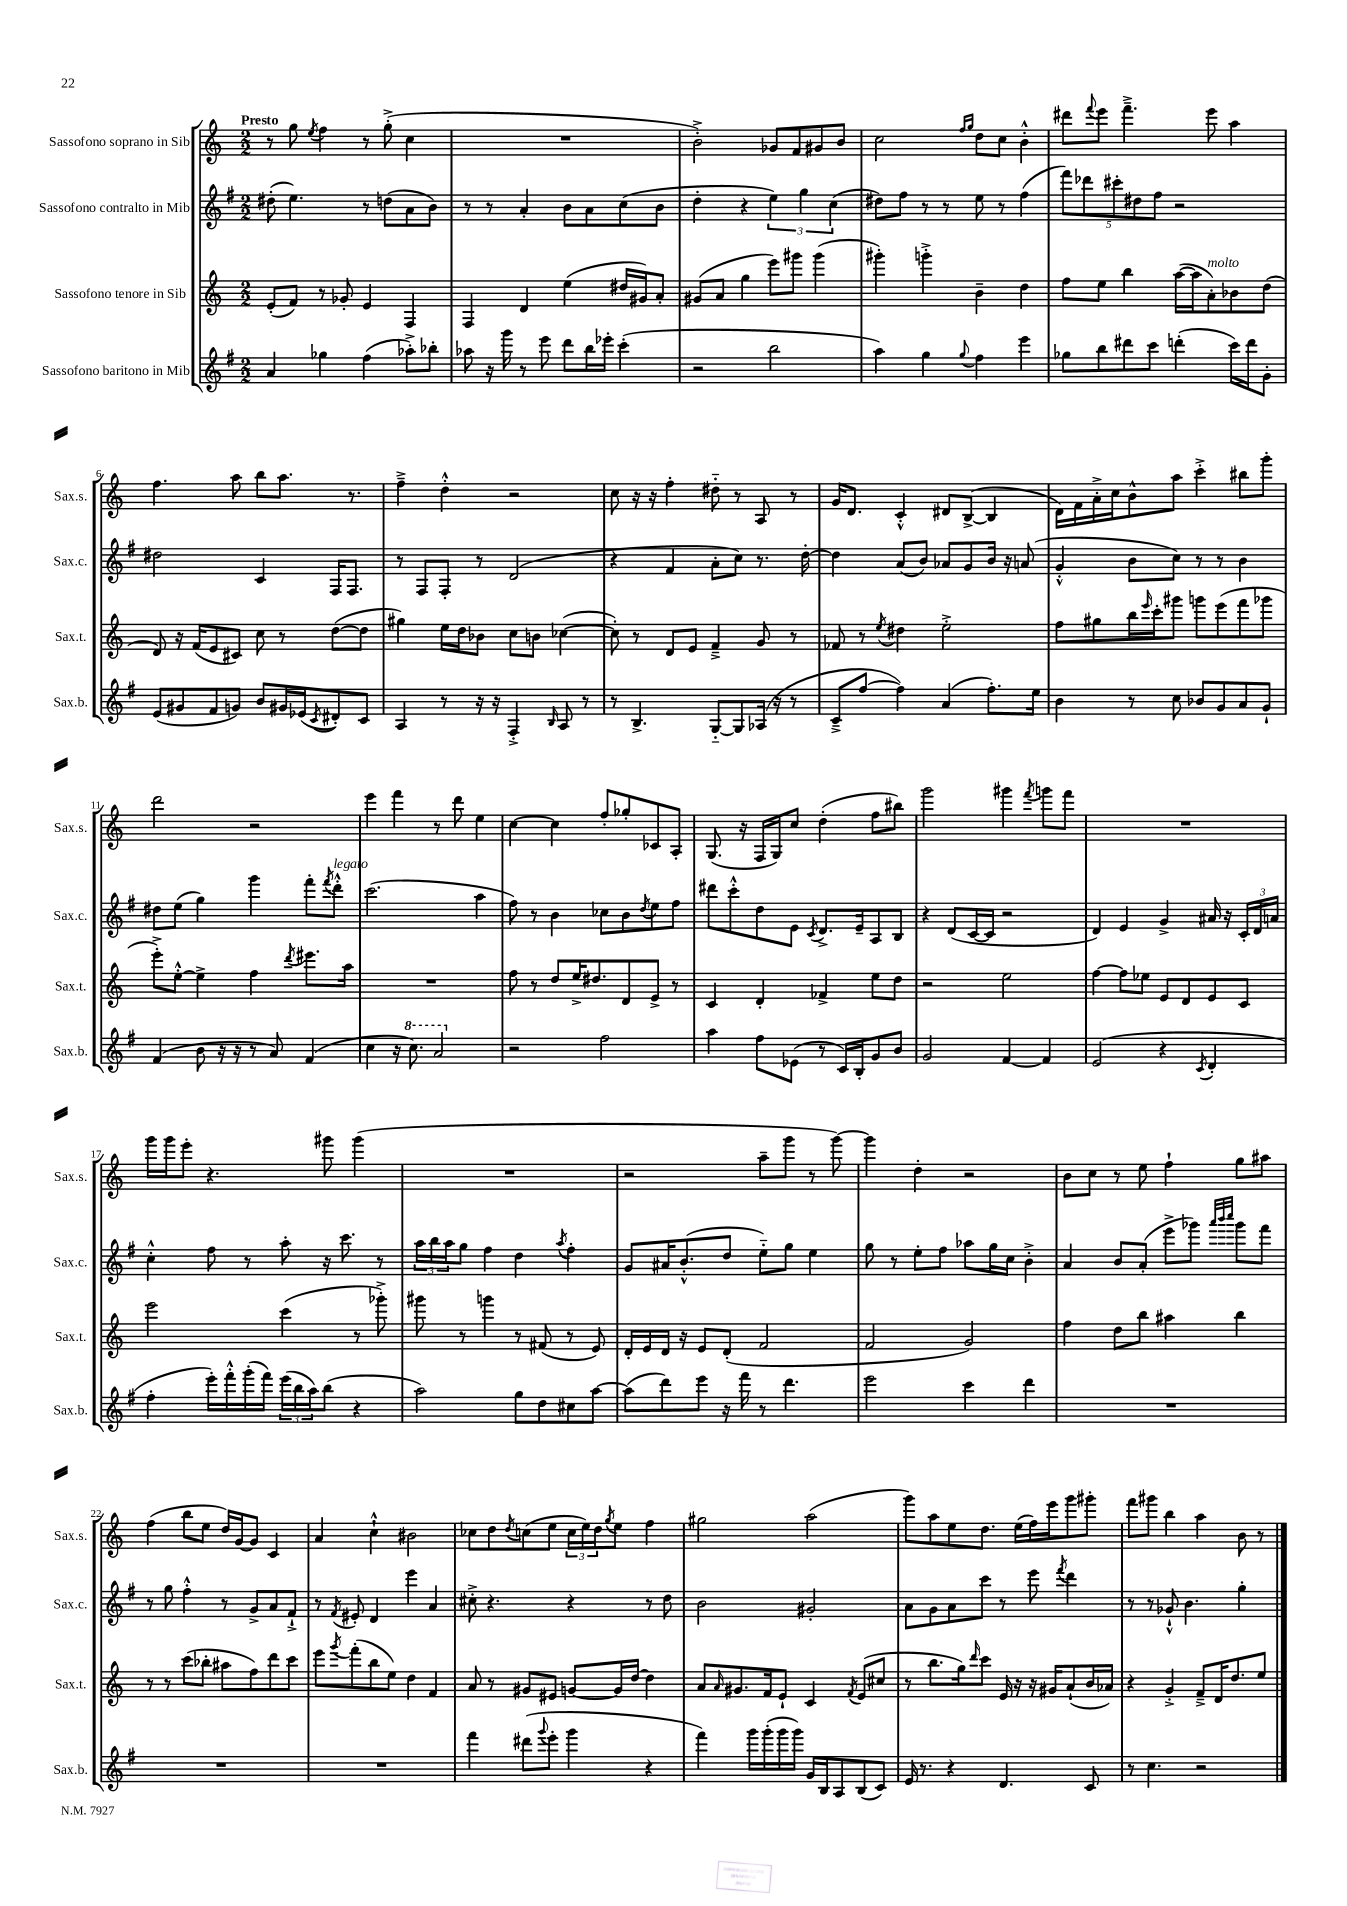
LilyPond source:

<<
\new StaffGroup <<
\new Staff = "s0" \with { instrumentName = "Sassofono soprano in Sib" shortInstrumentName = "Sax.s." } {
    \clef treble \key c \major \numericTimeSignature \time 2/2 \tempo "Presto"
    r8 g''8 \acciaccatura { e''8 } f''4 r8 g''8-.->( c''4 |
    R1 |
    b'2-.->) ges'8 f'8 gis'8 b'8 |
    c''2 \grace { f''16 g''16 } d''8 c''8 b'4-.-^ |
    dis'''8 \appoggiatura { f'''8 } e'''8 f'''4.---> e'''8 a''4 |
    f''4. a''8 b''8 a''8. r8. |
    f''4---> d''4-.-^ r2 |
    c''8 r16 r16 f''4-. dis''8-_ r8 a8 r8 |
    g'16 d'8. c'4-.-^ dis'8 b8~->( b4 |
    d'16) f'16 a'16-.-> c''16 b'8-^ a''8 c'''4-.-> bis''8 g'''8-. |
    d'''2 r2 |
    e'''4 f'''4 r8 d'''8 e''4 |
    c''4~ c''4 f''8-. ges''8-. ces'8 a8-. |
    g8.( r16 f16 g16) c''8 d''4-.( f''8 bis''8) |
    g'''2 gis'''4 \acciaccatura { f'''8 } g'''8 f'''8 |
    R1 |
    g'''16 g'''16 e'''8-. r4. gis'''8 gis'''4( |
    R1 |
    r2 a''8-- g'''8 r8 g'''8~) |
    g'''4 d''4-. r2 |
    b'8 c''8 r8 e''8 f''4-! g''8 ais''8 |
    f''4( b''8 e''8 d''16) g'16~ g'8 c'4 |
    a'4 c''4-!-^ bis'2 |
    ces''8 d''8 \acciaccatura { d''8 } c''8( e''8 \tuplet 3/2 { c''16 e''16) d''16 } \acciaccatura { g''8 } e''8 f''4 |
    gis''2 a''2( |
    g'''8) a''8 e''8 d''8. e''16( f''16) e'''16 g'''8 gis'''8-. |
    f'''8 gis'''8 b''4 a''4 b'8 r8 \bar "|." |
}
\new Staff = "s1" \with { instrumentName = "Sassofono contralto in Mib" shortInstrumentName = "Sax.c." } {
    \clef treble \key g \major \numericTimeSignature \time 2/2
    dis''8-.( e''4.) r8 d''8( a'8 b'8) |
    r8 r8 a'4-. b'8 a'8 c''8( b'8 |
    d''4-. r4 \tuplet 3/2 { e''4) g''4 c''4( } |
    dis''8) fis''8 r8 r8 e''8 r8 fis''4( |
    \tuplet 5/4 { fis'''8) des'''8 cis'''8-. dis''8 fis''8 } r2 |
    dis''2 c'4 fis16 fis8. |
    r8 fis8 fis8-. r8 d'2( |
    r4 fis'4 a'8-. c''8) r8. d''16~-. |
    d''4 a'8( b'8) aes'8 g'8 b'16 r16 a'8( |
    g'4-.-^ b'8 c''8) r8 r8 b'4 |
    dis''8 e''8( g''4) g'''4 fis'''8-. \acciaccatura { fis'''8 } d'''8-.-^^\markup { \italic "legato" } |
    c'''2.( a''4 |
    fis''8) r8 b'4 ces''8 b'8 \acciaccatura { d''8 } e''8 fis''8 |
    dis'''8 c'''8-.-^ d''8 e'8 \acciaccatura { c'8 } d'8.-> e'16-- a8 b8 |
    r4 d'8( c'16~ c'16 r2 |
    d'4) e'4 g'4-> ais'16 r16 \tuplet 3/2 { c'16-. d'16 a'16 } |
    c''4-.-^ fis''8 r8 a''8-. r16 c'''8. r8 |
    \tuplet 3/2 { a''16 b''16 a''16 } g''8 fis''4 d''4 \acciaccatura { a''8 } fis''4-. |
    g'8 ais'16 b'8.-.-^( d''8 e''8-_) g''8 e''4 |
    g''8 r8 e''8-. fis''8 aes''8 g''16 c''16 b'4-.-> |
    a'4 b'8 a'8-.( e'''8-> ges'''8) \grace { a'''32 b'''32 c''''32 } ges'''8 fis'''8 |
    r8 g''8 fis''4-.-^ r8 g'8-> a'8 fis'8-!-> |
    r8 \acciaccatura { fis'8 } eis'8-. d'4 e'''4 a'4 |
    cis''8-.-> r4. r4 r8 d''8 |
    b'2 gis'2-. |
    a'8 g'8 a'8 c'''8 r8 e'''8 \acciaccatura { fis'''8 } d'''4 |
    r8 r8 ges'8-!-^ b'4. g''4-. \bar "|." |
}
\new Staff = "s2" \with { instrumentName = "Sassofono tenore in Sib" shortInstrumentName = "Sax.t." } {
    \clef treble \key c \major \numericTimeSignature \time 2/2
    e'8-.( f'8) r8 ges'8-. e'4 f4 |
    f4 d'4 e''4( dis''16 gis'16) a'8-. |
    gis'8( a'8 g''4 e'''8) gis'''8 gis'''4( |
    gis'''4-.) g'''4-.-> b'4-- d''4 |
    f''8 e''8 b''4 a''16~( a''16 a'8-.^\markup { \italic "molto" }) bes'8 d''8( |
    d'8) r16 f'16( e'8 cis'8) c''8 r8 d''8~( d''8 |
    gis''4) e''16 d''16 bes'8 c''8 b'8 ces''4~( |
    ces''8-.) r8 d'8 e'8 f'4---> g'8 r8 |
    fes'8 r8 \acciaccatura { e''8 } dis''4 e''2-.-> |
    f''8 gis''8 b''16 \grace { e'''16 } c'''16-. gis'''8 g'''8 e'''8( f'''8 ges'''8 |
    e'''8-.->) e''8~-.-^ e''4-> f''4 \acciaccatura { d'''8 } eis'''8. a''16 |
    R1 |
    f''8 r8 d''8 e''16-> dis''8. d'8 e'8-> r8 |
    c'4 d'4-. fes'4-> e''8 d''8 |
    r2 e''2 |
    f''4~ f''8 ees''8 e'8 d'8 e'8 c'8 |
    e'''2 c'''4( r8 ges'''8-.->) |
    gis'''8 r8 g'''4 r8 fis'8( r8 e'8) |
    d'16-. e'16 d'16 r16 e'8 d'8-.( f'2 |
    f'2 g'2) |
    f''4 d''8 b''8 ais''4 b''4 |
    r8 r8 c'''8( bes''8-. ais''8 f''8) d'''8 c'''8 |
    e'''8 \acciaccatura { g'''8 } f'''8-.( b''8 e''8) d''4 f'4 |
    a'8 r8 gis'8 eis'8 g'8~ g'16 d''16~ d''4 |
    a'8 \grace { a'16 } gis'8. f'16 e'8-! c'4 \acciaccatura { f'8 } e'8( cis''8 |
    r8 b''8. g''16) \grace { d'''16 } c'''8 e'16 r16 r16 gis'16 a'8-!( b'16 aes'16) |
    r4 g'4-.-> f'8---> d'16 d''8. e''8 \bar "|." |
}
\new Staff = "s3" \with { instrumentName = "Sassofono baritono in Mib" shortInstrumentName = "Sax.b." } {
    \clef treble \key g \major \numericTimeSignature \time 2/2
    a'4 ges''4 fis''4( aes''8-.->) bes''8-. |
    aes''8 r16 g'''16 r8 e'''8 d'''8 b''16 ees'''16-. c'''4-.( |
    r2 b''2 |
    a''4) g''4 \appoggiatura { g''8 } fis''4 e'''4 |
    ges''8 b''8 dis'''8 c'''8 d'''4-.( c'''16) d'''16 g'8-. |
    e'8( gis'8 fis'8 g'8) b'8 gis'16 ees'16( \acciaccatura { c'8 } dis'8-.) c'8 |
    a4 r8 r16 r16 fis4-.-> \grace { b16 } a8 r8 |
    r8 b4.-> g8~-_ g8 aes16( r16 r8 |
    c'8---> fis''8~ fis''4) a'4( fis''8.-.) e''16 |
    b'4 r8 c''8 bes'8 g'8 a'8 g'8-! |
    fis'4( b'8 r16 r16 r8 a'8) fis'4( |
    c''4 r16 \ottava #1 c'''8.) a''2 \ottava #0 |
    r2 fis''2 |
    a''4 fis''8 ees'8( r8 c'16) b16-. g'8 b'8 |
    g'2 fis'4~ fis'4 |
    e'2( r4 \acciaccatura { c'8 } d'4-. |
    fis''4-. e'''16-.) fis'''16-.-^ g'''16-.( fis'''16) \tuplet 3/2 { e'''16( b''16 a''16) } b''8( r4 |
    a''2) g''8 d''8 cis''8 a''8~ |
    a''8( d'''8) e'''8 r16 fis'''16 r8 d'''4. |
    e'''2 c'''4 d'''4 |
    R1 |
    R1 |
    R1 |
    fis'''4 dis'''8( \appoggiatura { g'''8 } e'''8-. g'''4 r4 |
    fis'''4) g'''16 g'''16-.( g'''16 g'''16) g'16 b16 a8 b8( c'8) |
    e'16 r8. r4 d'4. c'8 |
    r8 c''4. r2 \bar "|." |
}
>>
>>
